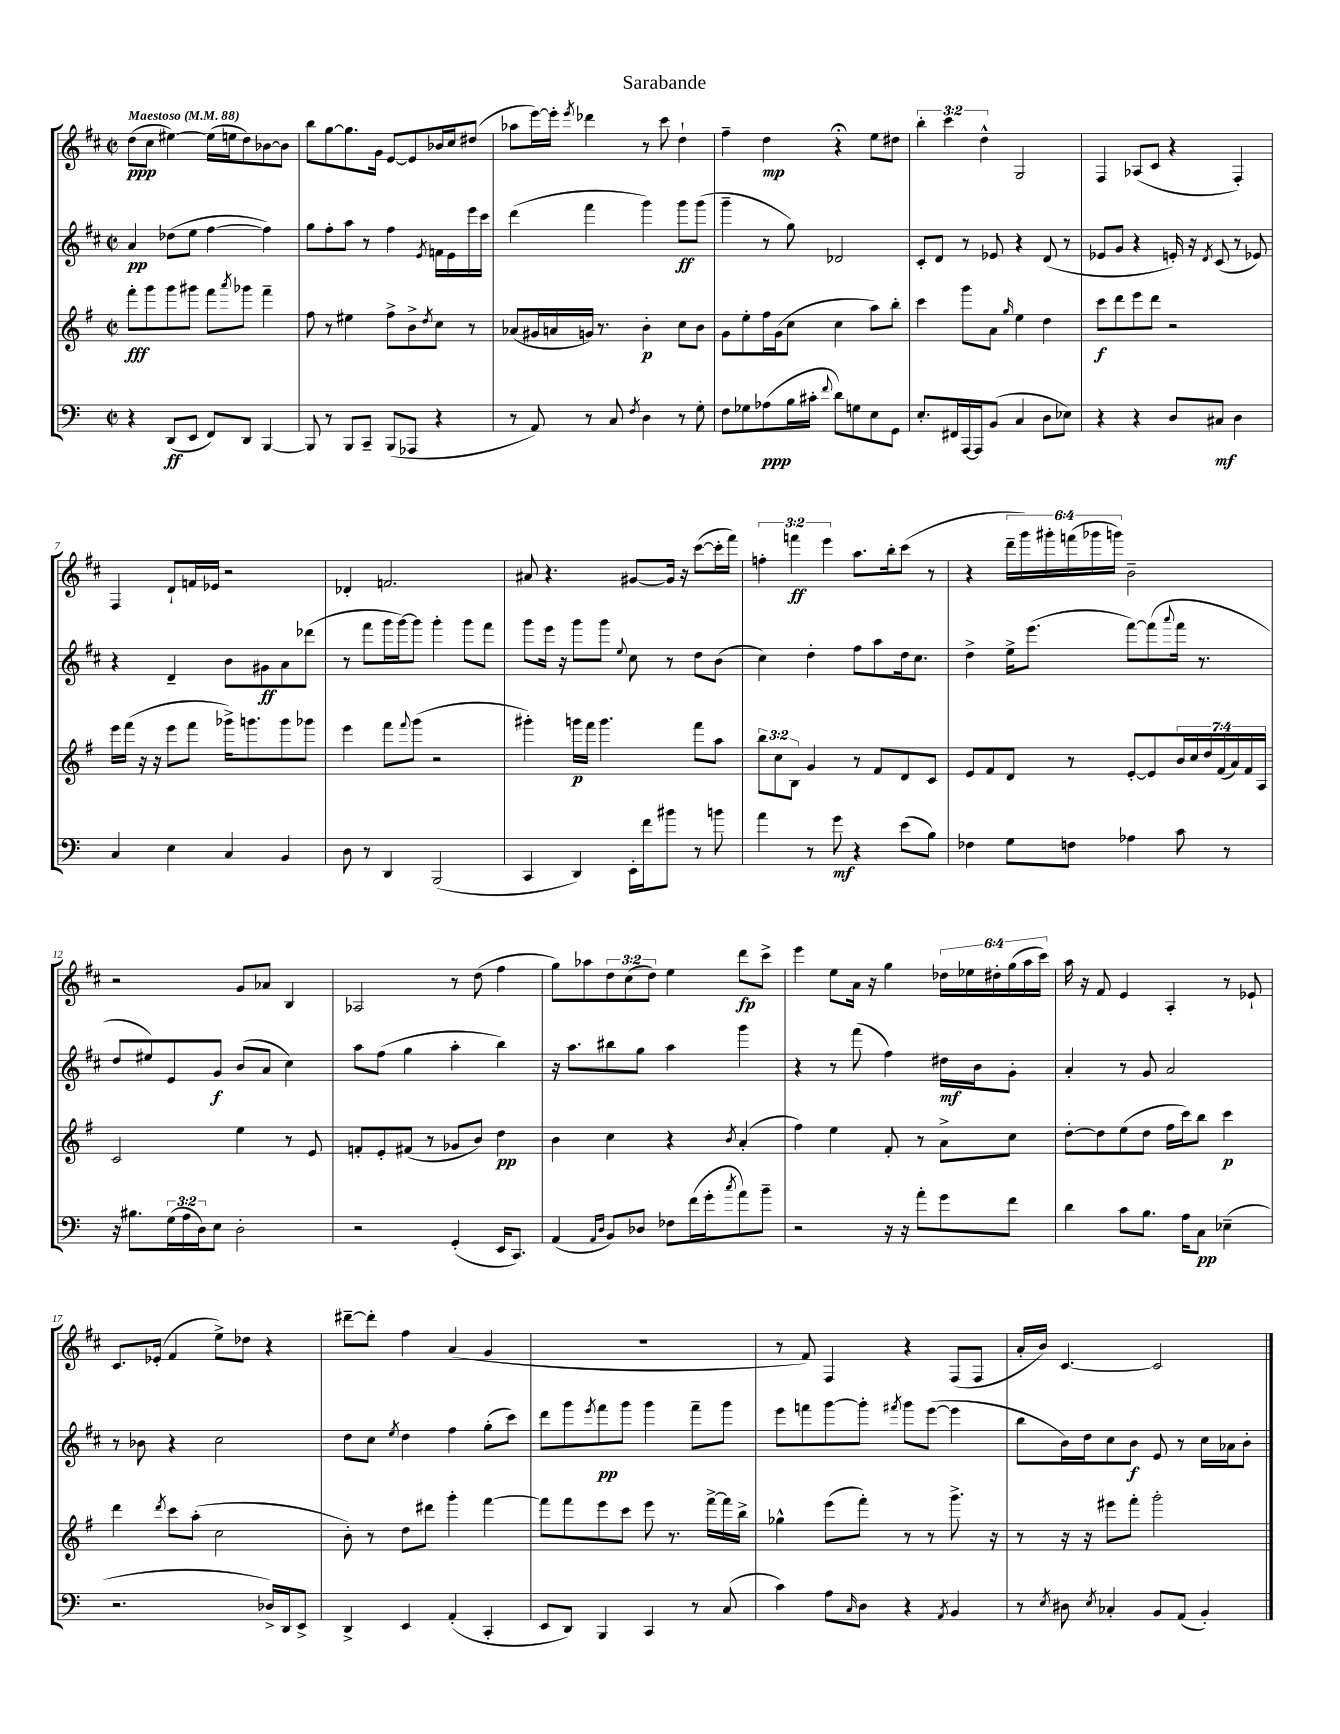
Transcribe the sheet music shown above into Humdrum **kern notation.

**kern	**kern	**kern	**kern
*staff4	*staff3	*staff2	*staff1
*clefF4	*clefG2	*clefG2	*clefG2
*k[]	*k[f#]	*k[f#c#]	*k[f#c#]
*M2/2	*M2/2	*M2/2	*M2/2
*met(c|)	*met(c|)	*met(c|)	*met(c|)
*MM88	*MM88	*MM88	*MM88
4r	8fff#'\L	4a/	(8dd\L
.	8ggg\	.	8cc#\J
(8DD/L	8ggg\	(8dd-\L	[4ee#\)
8EE/J	8ggg#\J	8ee\J	.
8FF/L)	8fff#\L	[4ff#\	(16ee#\]LL
.	.	.	16ee\J
.	8qaaa/	.	.
8DD/J	8ggg-\J	.	8dd\)
[4BBB/	4fff#~\	4ff#\])	[8b-\
.	.	.	8b-\]J
=	=	=	=
8BBB/]	8ff#\	8gg\L	8bb\L
8r	8r	8ff#'\	[8gg\
8BBB/L	4ee#\	8aa\J	8.gg\]
8CC~/J	.	8r	.
.	.	.	16g\Jk
(8BBB/L	8ff#^\L	4ff#\	[8e/L
8AAA-/J	8b^\	.	8e/]
.	8qdd/	8qe/	.
4r	8cc\J	16f\LL	16b-/L
.	.	16e\	16cc#/J
.	8r	16eee\	(8dd#/J
.	.	16ccc#\JJ	.
=	=	=	=
8r	(8a-/L	(4ddd\	8aa-\L
8AA/)	16g#/L	.	[16eee\L)
.	16a/	.	16eee'\]JJ
.	.	.	8qeee/
8r	16g/JJ)	4fff#\	4ddd-\
.	8.r	.	.
8C/	.	.	.
8qF/	.	.	.
4D\	4b'\	4ggg\)	8r
.	.	.	8ccc#\
8r	8cc\L	8ggg\L	4dd`\
8G'\	8b\J	(8ggg\J	.
=	=	=	=
8F\L	8g\L	4ggg~\	4ff#~\
8G-\	8ee'\	.	.
(8A-\	16ff#\L	8r	4dd\
.	(16g\J	.	.
16B\L	8cc\J	8gg\)	.
16c#'\JJ	.	.	.
8qqf/	.	.	.
8d\L)	4cc\	2d-/	4r;
8G\	.	.	.
8E\	8aa\L)	.	8ee\L
8GG\J	8bb'\J	.	8dd#\J
=	=	=	=
8.E'/L	4ccc\	8c#'/L	6bb'\
.	.	8d/J	.
.	.	.	6ccc#\
16FF#/L	.	.	.
[16AAA/	8ggg\L	8r	.
16AAA/]J	.	.	.
.	.	.	6dd^^\
(8BB/J	8a\J	8e-/	.
.	16qqgg/	.	.
4C/	4ee\	4r	2G/
8D\L	4dd\	(8d/	.
8E-\J)	.	8r	.
=	=	=	=
4r	8ccc\L	8e-/L	4F#/
.	8ddd\	8g/J	.
4r	8eee\	4r	(8A-/L
.	8ddd\J	.	8c#/J
8D/L	2r	16e'/)	4r
.	.	16r	.
.	.	8qd/	.
8C#/J	.	(8c#/	.
4D\	.	8r	4F#'/)
.	.	8e-/)	.
=	=	=	=
4C/	16eee\LL	4r	4F#/
.	(16fff#\JJ	.	.
.	16r	.	.
.	16r	.	.
4E\	8eee\L	4d~/	8d`/L
.	8fff#\J	.	16f/L
.	.	.	16e-/JJ
4C/	16ggg-^\LK)	8b\L	2r
.	8.ggg\	.	.
.	.	8g#\	.
4BB/	8ggg\	8a\	.
.	8ggg-\J	(8ddd-\J	.
=	=	=	=
8D\	4eee\	8r	4d-'/
8r	.	8fff#\L	.
4DD/	8fff#\L	16ggg\L	2.f/
.	.	[16ggg\J)	.
.	8qqfff#/	.	.
.	(8ggg\J	8ggg\]J	.
(2BBB/	2r	4ggg'\	.
.	.	8ggg\L	.
.	.	8fff#\J	.
=	=	=	=
4CC/	4ggg#'\)	8ggg\L	8a#/
.	.	16eee\Jk	4.r
.	.	16r	.
4DD/)	16ggg\LL	8ggg\L	.
.	16fff#\JJ	.	.
.	4.ggg\	8ggg\J	.
.	.	8qqee/	.
16EE'\LL	.	8cc#\	[8g#/L
16f\J	.	.	.
8b#\J	.	8r	16g#/]Jk
.	.	.	16r
8r	8fff#\L	8dd\L	([8ccc#\L
8b\	8aa\J	(8b\J	16ccc#'\]L
.	.	.	16fff#\JJ)
=	=	=	=
4a\	12bb\L	4cc#\)	6ff'\
.	12cc\	.	.
.	12B\J	.	6fff\
8r	4g/	4dd'\	.
.	.	.	6eee\
8g\	.	.	.
4r	8r	8ff#\L	8.aa\L
.	8f#/L	8aa\	.
.	.	.	16bb'\k
(8e\L	8d/	16dd\k	(8ccc#\J
.	.	8.cc#\J	.
8B\J)	8c/J	.	8r
=	=	=	=
4F-\	8e/L	4dd^\	4r
.	8f#/	.	.
8G\L	8d/J	16ee^\LK	24ddd~\LL
.	.	.	24ggg\)
.	.	(8.eee\J	.
.	.	.	24ggg#'\
8F\J	8r	.	(24fff\
.	.	.	24ggg-\
.	.	.	24ggg\JJ)
4A-\	[8e'/L	[8fff#\L)	2b~\
.	8e/]	(8fff#\]	.
.	.	8qqaaa/	.
8c\	28b/L	16fff#\Jk	.
.	28cc/	.	.
.	.	8.r	.
.	28dd/	.	.
.	(28f#/	.	.
8r	.	.	.
.	28a/)	.	.
.	28f#/	.	.
.	28A/JJ	.	.
=	=	=	=
16r	2c/	8dd/L	2r
8.B#\L	.	.	.
.	.	8ee#/)	.
(24G\L	.	8e/	.
24A\	.	.	.
24D\J)	.	.	.
8E\J	.	8g/J	.
2D'\	4ee\	(8b/L	8g/L
.	.	8a/J	8a-/J
.	8r	4cc#\)	4B/
.	8e/	.	.
=	=	=	=
2r	8f'/L	8aa\L	2A-/
.	8e'/	(8ff#\J	.
.	(8f#/J	4gg\	.
.	8r	.	.
(4GG'/	8g-/L	4aa'\	8r
.	8b/J)	.	(8dd\
16EE/LK	4dd\	4bb\)	4ff#\
8.CC/J)	.	.	.
=	=	=	=
(4AA/	4b\	16r	8gg\L)
.	.	8.aa\L	.
.	.	.	8aa-\
16qqAA/LL	.	.	.
16qqD/JJ	.	.	.
8BB/L)	4cc\	8bb#\	12dd\
.	.	.	(12cc#\
8D-/J	.	8gg\J	.
.	.	.	12dd\J)
8F-\L	4r	4aa\	4ee\
(16f\L	.	.	.
16g'\J	.	.	.
8qcc/	8qb/	.	.
8a\)	(4a'/	4ggg\	8ddd\L
8b~\J	.	.	8ccc#^\J
=	=	=	=
2r	4ff#\)	4r	4eee\
.	4ee\	8r	8ee\L
.	.	(8fff#\	16a\Jk
.	.	.	16r
16r	8f#'/	4ff#\)	4gg\
16r	.	.	.
8a'\L	8r	.	.
8g\	8a^\L	16dd#\LL	24dd-\LL
.	.	.	24ee-\
.	.	16b\J	.
.	.	.	24dd#'\
8f\J	8cc\J	8g'\J	(24gg\
.	.	.	24aa\
.	.	.	24ccc#\JJ)
=	=	=	=
4d\	[8dd'\L	4a'/	16aa\
.	.	.	16r
.	8dd\]	.	8f#/
8c\L	(8ee\	8r	4e/
8.B\J	8dd\J	8g/	.
.	16ff#\LL	2a/	4A'/
16A\LK	16ccc\J)	.	.
8C\J	8bb\J	.	.
(4E-~\	4ccc\	.	8r
.	.	.	8e-`/
=	=	=	=
2.r	4ddd\	8r	8.c#/L
.	.	8b-\	.
.	.	.	(16e-'/Jk
.	8qddd/	.	.
.	8ccc\L	4r	4f#/
.	(8aa'\J	.	.
.	2cc\	2cc#\	8ee^\L)
.	.	.	8dd-\J
16D-^/LL)	.	.	4r
16DD/J	.	.	.
8EE^/J	.	.	.
=	=	=	=
4DD^/	8b'\)	8dd\L	[8ddd#~\L
.	8r	8cc#\J	8ddd#'\]J
.	.	8qee/	.
4EE/	8dd\L	4dd\	4ff#\
.	8ddd#\J	.	.
(4AA'/	4ggg'\	4ff#\	(4a/
4CC'/	[4fff#\	(8gg'\L	4g/
.	.	8ccc#\J)	.
=	=	=	=
8EE/L	8fff#\]L	8ddd\L	1r
8DD/J)	8fff#\	8ggg\	.
.	.	8qeee/	.
4BBB/	8eee\	8fff#\	.
.	8ccc\J	8ggg\J	.
4CC/	8eee\	4ggg\	.
.	8.r	.	.
8r	.	8fff#~\L	.
.	[16fff#^\LL	.	.
(8C/	16fff#\]	8ggg\J	.
.	16bb^\JJ	.	.
=	=	=	=
4c\)	4gg-^^\	8eee\L	8r
.	.	8fff\	8f#/)
8A\L	(8eee\L	[8ggg\	4F#/
16qqC/	.	.	.
8D\J	8fff#'\J)	8ggg'\]J	.
.	.	8qfff#/	.
4r	8r	8ggg\L	4r
.	8r	([8eee\J	.
8qAA/	.	.	.
4BB/	8.ggg^\	4eee\]	(8F#/L
.	.	.	8F#/J
.	16r	.	.
=	=	=	=
8r	8r	8bb\L	16a'/LL
.	.	.	16b/JJ)
8qE/	.	.	.
8D#\	16r	16b\L)	[4.c#/
.	16r	16dd\J	.
8qE/	.	.	.
4C-'/	8eee#\L	8cc#\	.
.	8fff#'\J	8b\J	.
8BB/L	2ggg'\	8e/	2c#/]
(8AA/J	.	8r	.
4BB'/)	.	16cc#\LL	.
.	.	16a-\J	.
.	.	8b'\J	.
==	==	==	==
*-	*-	*-	*-
